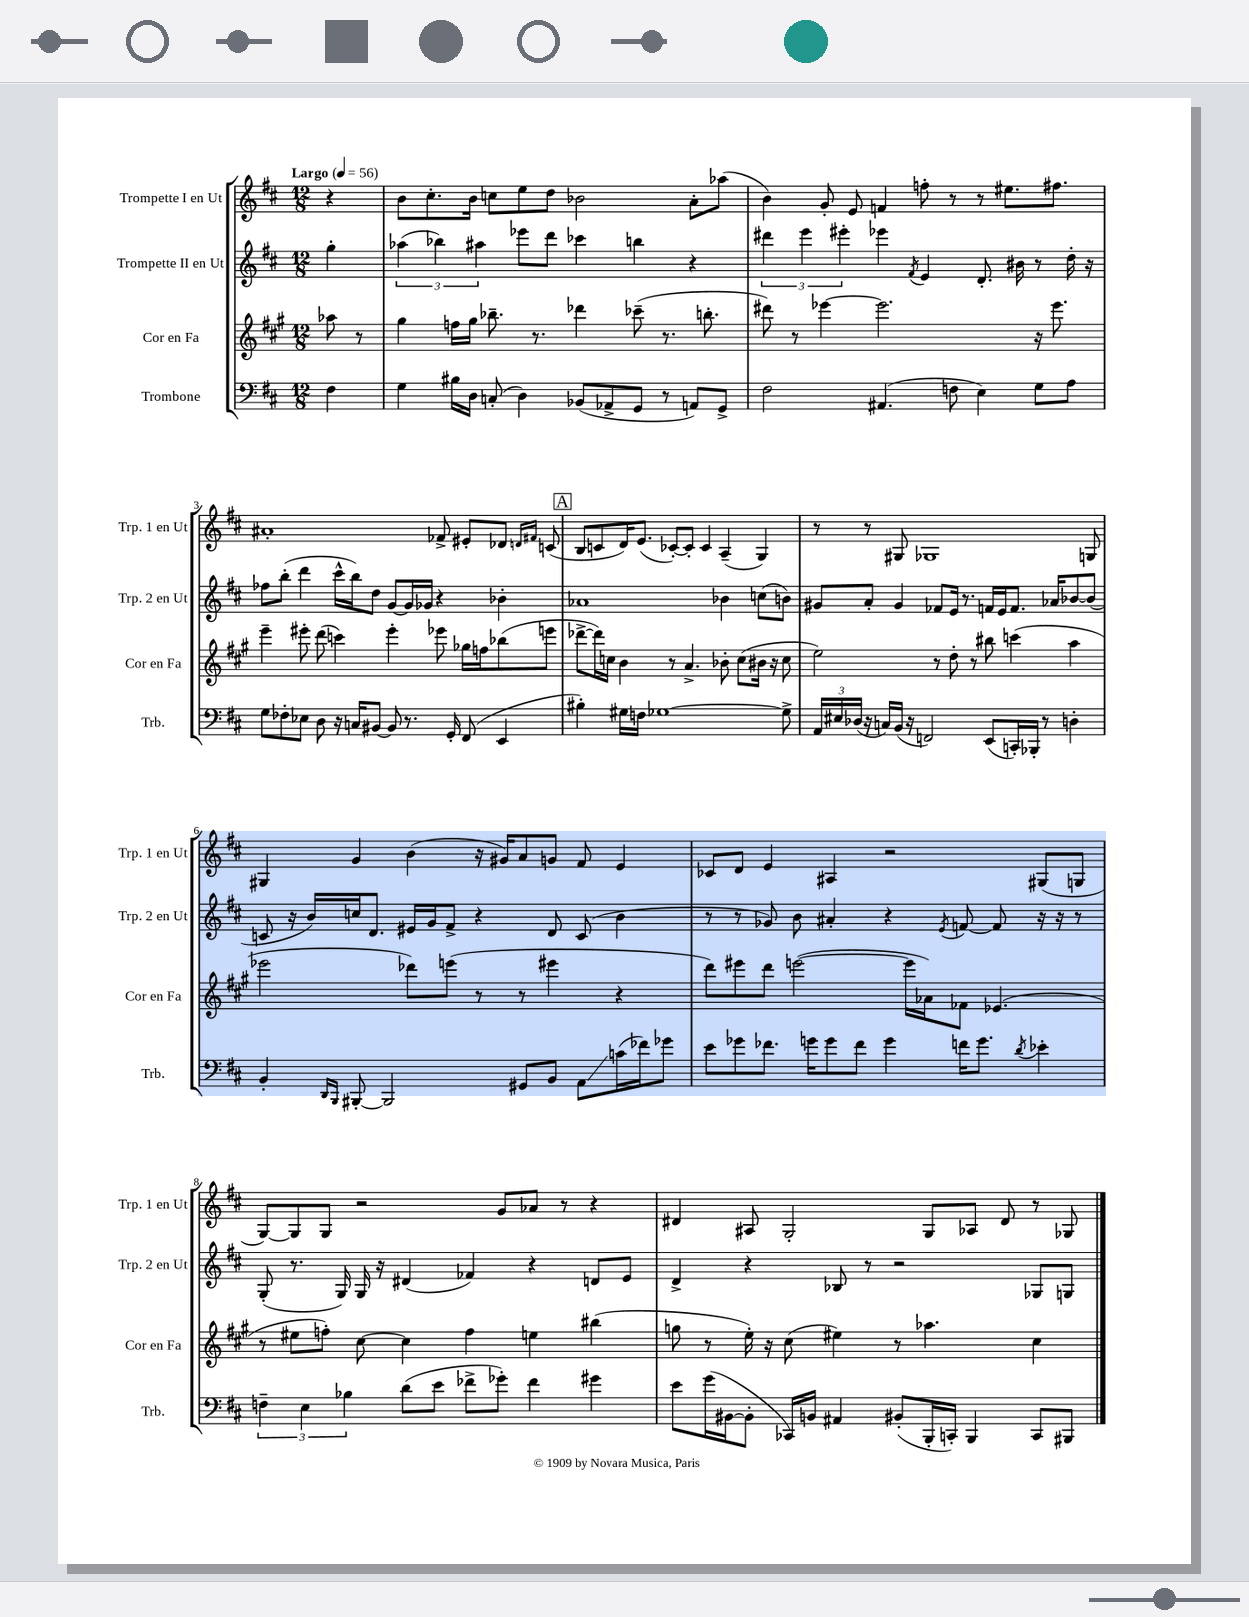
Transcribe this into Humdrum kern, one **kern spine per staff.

**kern	**kern	**kern	**kern
*staff4	*staff3	*staff2	*staff1
*clefF4	*clefG2	*clefG2	*clefG2
*k[f#c#]	*k[f#c#g#]	*k[f#c#]	*k[f#c#]
*M12/8	*M12/8	*M12/8	*M12/8
*MM56	*MM56	*MM56	*MM56
4F#	8aa-	4gg'	4r
.	8r	.	.
=	=	=	=
4G	4gg#	(6aa-	8b
.	.	.	8.cc#'
.	.	6bb-)	.
16B#	16ff	.	.
16D	16gg#	.	16b
.	.	6aa#	.
(8C'	8.bb-~	.	8cc
4D)	.	8eee-	8ee
.	8.r	.	.
.	.	8ddd	8dd
(8BB-	4ddd-	4ccc-	2b-
8AA-^	.	.	.
8GG	(8ccc-~	4bb	.
8r	8.r	.	.
8AA)	.	4r	8a'
.	8.bb'	.	.
8GG^	.	.	(8aa-
=	=	=	=
2F#	8ddd#)	6ddd#	4b)
.	8r	.	.
.	.	6eee	.
.	[4eee-	.	8g'
.	.	6eee#'	.
.	.	.	8e
(4.AA#	2.eee-]	4eee-	4f
.	.	8qf#	.
.	.	4e	8ff'
8F	.	.	8r
4E)	.	8.d'	8r
.	.	.	8.ee#
.	.	16b#	.
8G	16r	8r	.
.	8.eee-	.	8.ff#
8A	.	16dd'	.
.	.	16r	.
=	=	=	=
8G	4eee~	8ff-	1a#'
8F-'	.	(8bb'	.
8E-	8eee#'	4ddd	.
8D	(8ddd	.	.
16r	4ccc)	16ccc#^^	.
16C	.	16bb)	.
[8BB#	.	8dd	.
8BB#]	4eee#'	[8g	.
8.r	.	16g]	.
.	.	16g-	.
.	8eee-	4r	8f-^
16GG'	.	.	.
(8FF#	16gg-	.	8e#'
.	16ff	.	.
4EE	(8bb-	4b-'	8d-
.	.	.	16qqd
.	.	.	16qqf#
.	8eee	.	(8c
=	=	=	=
4B#')	[8ddd-^	1a-	8B
.	16ddd-])	.	8c
.	16cc	.	.
16G#	4b	.	16d)
16F	.	.	(8.e
[1G-	.	.	.
.	8r	.	[8c-')
.	4.a^	.	8c-']
.	.	.	4c-
.	8b-'	4b-	(4A~
.	(8cc	.	.
.	16b#	(8cc	4G)
.	16r	.	.
8G-^]	8cc	8b)	.
=	=	=	=
24AA	2ee)	8g#	8r
24E#	.	.	.
(24D-	.	.	.
16r	.	8a'	8r
16C)	.	.	.
(16BB	.	4g#	8G#
16r	.	.	.
2FF)	.	.	1G-
.	8r	8f-	.
.	8dd'	16e	.
.	.	8.r	.
.	8r	.	.
(8EE	8bb#	16f	.
.	.	16e	.
16CC')	(4ccc	8.f	.
16BBB-'	.	.	.
8r	.	.	.
.	.	16a-	.
4D'	4aa	[8b-	.
.	.	(8b-]	8G
=	=	=	=
4BB'	2eee-	8c	4G#
.	.	16r	.
.	.	16b)	.
16qqDD	.	.	.
16qqBBB	.	.	.
[8BBB#'	.	16cc	4g
.	.	8.d	.
2BBB#]	.	.	.
.	8ddd-)	16e#	(4b
.	.	16g	.
.	(8eee	8f#^	.
.	8r	4r	16r
.	.	.	16g#)
8GG#	8r	.	8a
8BB	4eee#	8d	8g
8AA	.	(8c	8f#
(16c	4r	4b	4e
16f-)	.	.	.
8g-	.	.	.
=	=	=	=
8e	8ddd)	8r	8c-
8g-	8eee#	8r	8d
8.f-	8ddd	8g-)	4e
.	([2eee	8b	.
16g	.	.	.
8g	.	4a#'	4A#
8f-	.	.	.
4g	.	4r	2r
.	16eee]	.	.
.	16a-)	.	.
.	.	8qe	.
16f	8f-	[8f	.
8.g	.	.	.
.	(4.e-	8f]	.
8qd	.	.	.
4e-'	.	16r	(8G#
.	.	16r	.
.	.	8r	8G
=	=	=	=
6F~	8r	(8G'	[8G)
.	8ee#	8.r	8G]
6E	.	.	.
.	8ff')	.	8G
.	.	16G)	.
6B-	.	.	.
.	[8cc#	16G	2r
.	.	16r	.
(8d	4cc#]	(4d#	.
8e	.	.	.
8f-^	4ff	4f-)	.
8g-')	.	.	8g
4f-	4ee	4r	8a-
.	.	.	8r
4g#	(4bb#	8d	4r
.	.	8e	.
=	=	=	=
8e	8gg	4d^	4d#
(16g	8r	.	.
[16BB#	.	.	.
8BB#']	16ee')	4r	8A#
.	16r	.	.
16CC-)	(8cc#	.	2G'
16BB	.	.	.
4AA#	4ee#)	8B-	.
.	.	8r	.
(8BB#'	8r	2r	.
16BBB'	4.aa-	.	8G
16CC')	.	.	.
4BBB	.	.	8A-
.	.	.	8d#
8CC	4cc#	8G-	8r
8BBB#	.	8G	8G-
==	==	==	==
*-	*-	*-	*-
